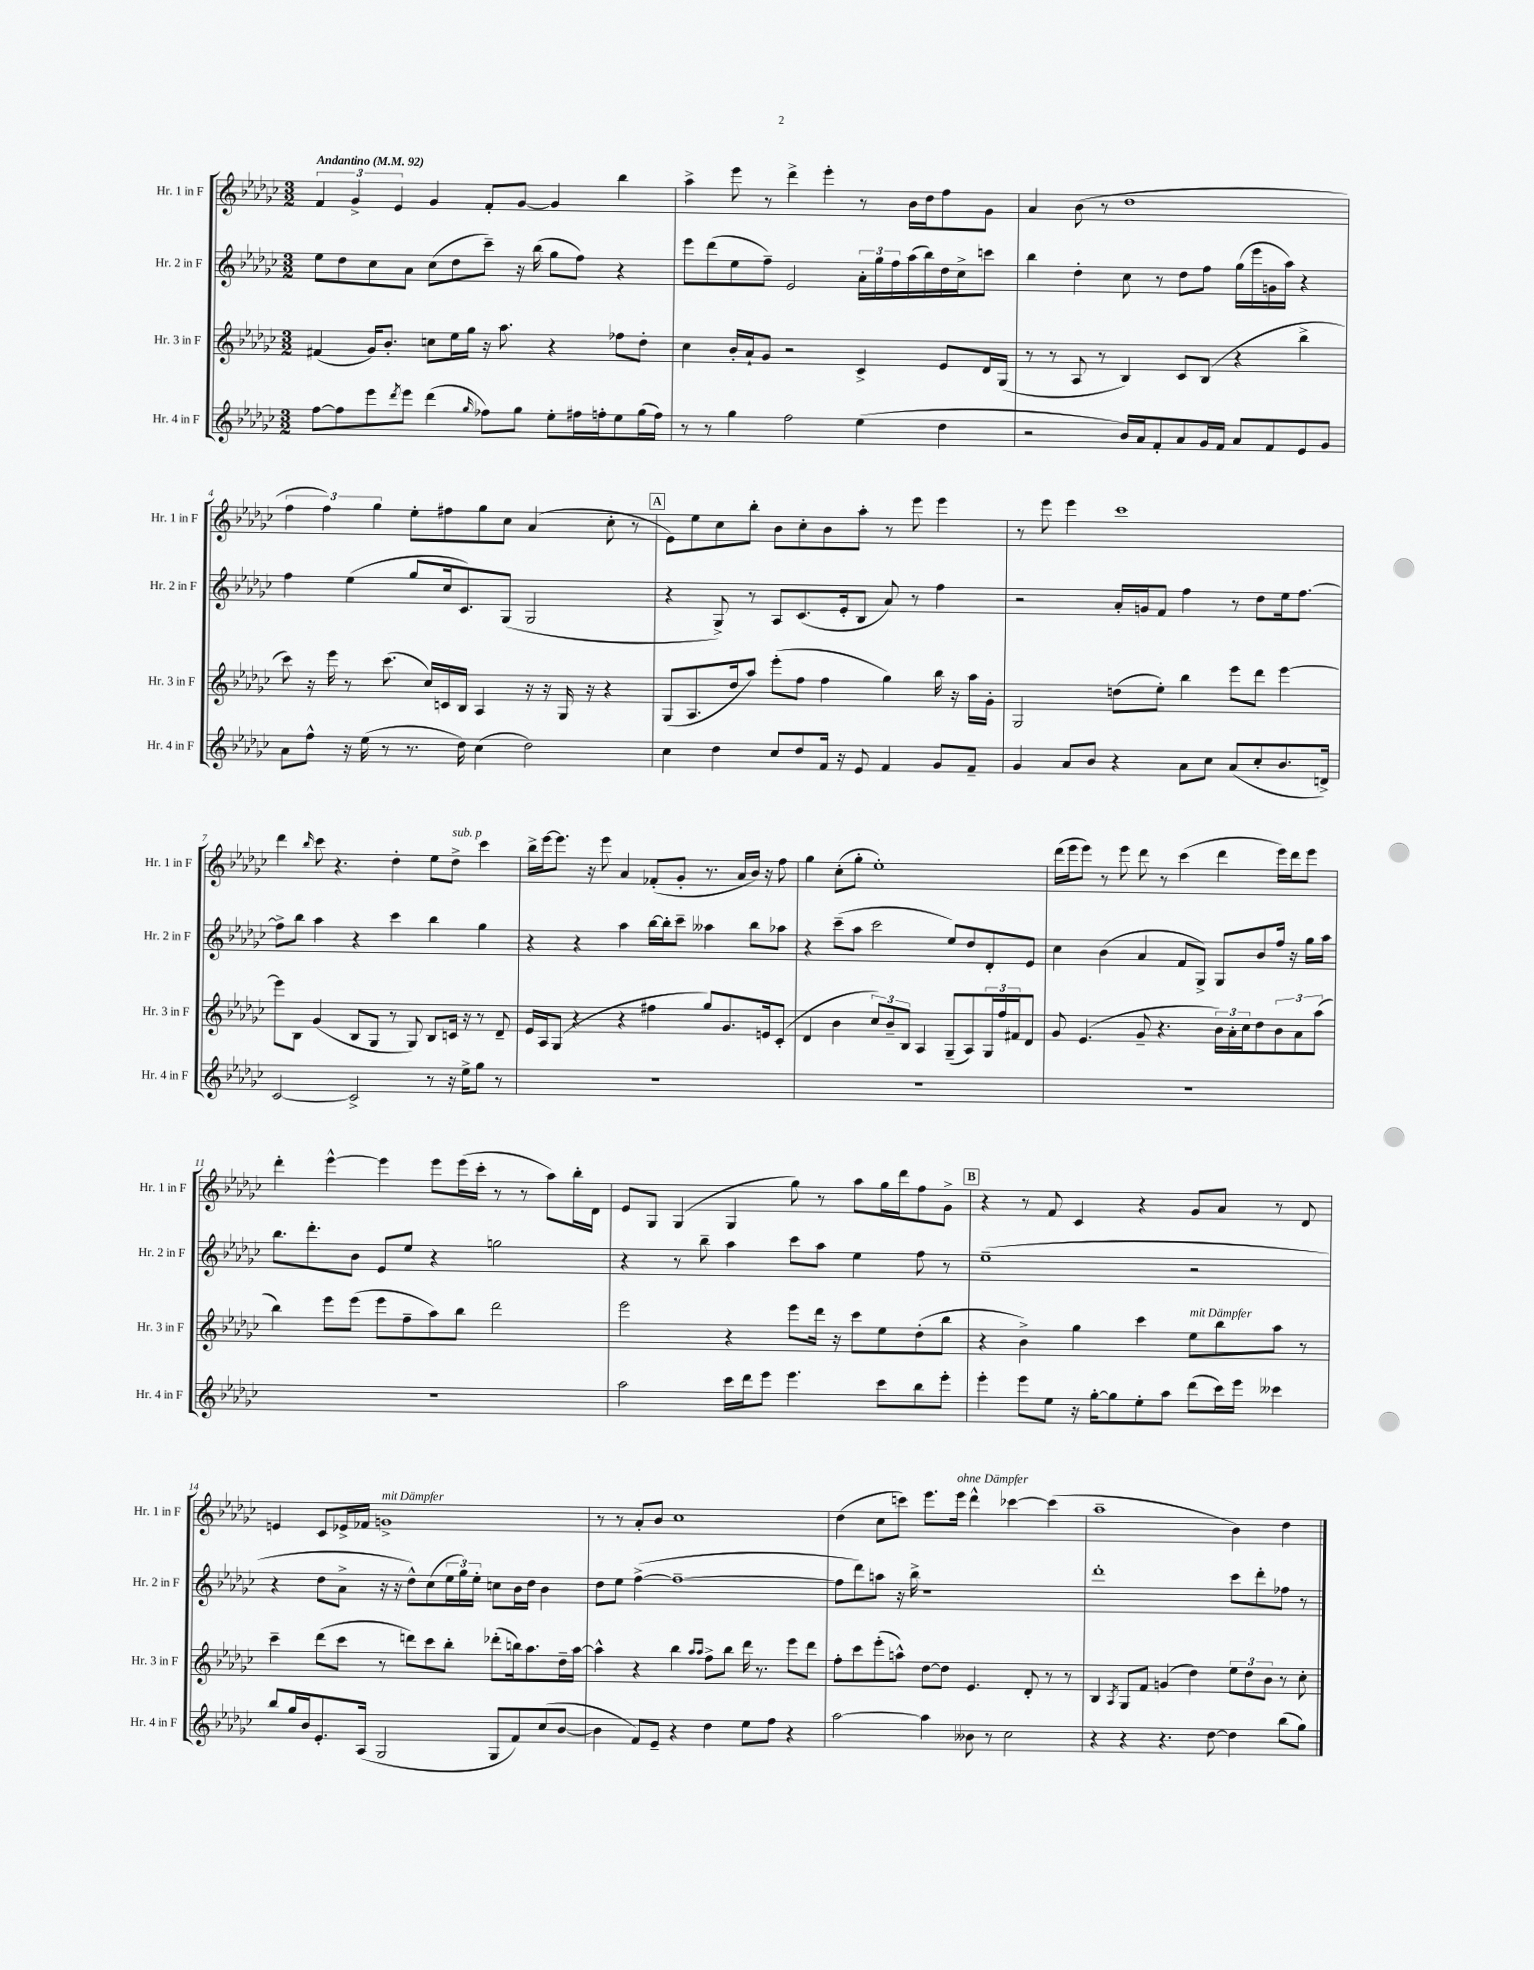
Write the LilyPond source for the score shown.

<<
\new StaffGroup <<
\new Staff = "s0" \with { instrumentName = "Hr. 1 in F" shortInstrumentName = "Hr. 1 in F" } {
    \clef treble \key ges \major \numericTimeSignature \time 3/2 \tempo "Andantino" 4 = 92
    \tuplet 3/2 { f'4 ges'4-> ees'4 } ges'4 f'8-. ges'8~ ges'4 bes''4 |
    aes''4-> ees'''8 r8 des'''4-> ees'''4-. r8 bes'16 des''16 f''8 ges'8 |
    aes'4 bes'8( r8 des''1 |
    \tuplet 3/2 { f''4 f''4) ges''4 } ees''8-. fis''8 ges''8 ces''8 aes'4( ces''8-. r8 |
    \mark \markup { \box "A" } ees'8) ees''8 ces''8 bes''8-. bes'8 ces''8-. bes'8 aes''8-. r8 ees'''8 ees'''4 |
    r8 ees'''8 ees'''4 ces'''1 |
    des'''4 \grace { bes''16 } ces'''8 r4. des''4-. ees''8 des''8->^\markup { \italic "sub. p" } ces'''4 |
    bes''16-> ees'''16~ ees'''8. r16 ees'''8 aes'4 fes'8-.( ges'8-. r8. aes'16 bes'16) r16 f''8 |
    ges''4 ces''8-.( ges''8-. ees''1-.) |
    des'''16( ees'''16 ees'''8) r8 ees'''8 des'''8 r8 ces'''4( des'''4 ees'''16) des'''16 ees'''8 |
    des'''4-. ees'''4~-^ ees'''4 ees'''8 ees'''16( ces'''16-. r8 r8 aes''8) bes''16-. des'16 |
    ees'8 ges8 ges4( ges4 ges''8) r8 aes''8 ges''16 des'''16 f''8 ges'8-> |
    \mark \markup { \box "B" } r4 r8 f'8 ces'4 r4 ges'8 aes'8 r8 des'8 |
    e'4 ces'8 ees'16-> fes'16 g'1->^\markup { \italic "mit Dämpfer" } |
    r8 r8 aes'8-. bes'8 ces''1 |
    des''4( ces''8 c'''8) ees'''8. ees'''16^\markup { \italic "ohne Dämpfer" } des'''4-^ ces'''4~ ces'''4( |
    aes''1-- bes'4) des''4 \bar "|." |
}
\new Staff = "s1" \with { instrumentName = "Hr. 2 in F" shortInstrumentName = "Hr. 2 in F" } {
    \clef treble \key ges \major \numericTimeSignature \time 3/2
    ees''8 des''8 ces''8 aes'8 ces''8( des''8 ces'''8--) r16 bes''16( ges''8 f''8) r4 |
    ees'''8 des'''8( ees''8 f''8--) ees'2 \tuplet 3/2 { aes'16-. ges''16 f''16 } aes''16( bes''16) des''16 ces''16-> c'''8 |
    bes''4 des''4-. ces''8 r8 des''8 f''8 ges''16( ees'''16 g'16 aes''16) r4 |
    f''4 ees''4( ges''8 ces''16 ces'8.) ges8( ges2 |
    \mark \markup { \box "A" } r4 ges8->) r8 aes8 ces'8.( ees'16-. bes8 aes'8) r8 f''4 |
    r2 aes'16-. g'16 f'8 f''4 r8 des''8 ees''16 f''8.~ |
    f''8-> bes''8 aes''4 r4 ces'''4 bes''4 ges''4 |
    r4 r4 aes''4 bes''16~ bes''16-. ces'''8-- aeses''4 bes''8 aes''8 |
    r4 ces'''8--( aes''8 ces'''2 ees''8) des''8 des'8-. ees'8 |
    ces''4 bes'4( aes'4 f'8 ges8->) ges8 bes'8 f''16 r16 ges''16 aes''16 |
    bes''8. des'''8.-. bes'8 ees'8 ees''8 r4 g''2 |
    r4 r8 bes''8-- aes''4 ces'''8 aes''8 ees''4 f''8 r8 |
    \mark \markup { \box "B" } ees''1--( r2 |
    r4 des''8 aes'8-> r16 r16 des''8-^) ces''8( \tuplet 3/2 { ees''16 ges''16) ees''16-. } c''8 bes'16 des''16 bes'4 |
    des''8 ees''8 f''4~->( f''1~-- |
    f''8 des'''8) a''8 r16 bes''16-> r1 |
    des'''1-. ces'''8 des'''8-. fes''8 r8 \bar "|." |
}
\new Staff = "s2" \with { instrumentName = "Hr. 3 in F" shortInstrumentName = "Hr. 3 in F" } {
    \clef treble \key ges \major \numericTimeSignature \time 3/2
    fis'4( ges'16) bes'8.-. c''8 ees''16 ges''16 r16 aes''8. r4 fes''8 des''8-. |
    ces''4 bes'16-. aes'16-! ges'8 r2 ces'4-> ees'8 des'16 ges16( |
    r8 r8 aes8 r8 bes4) ces'8 bes8( r4 bes''4-> |
    ces'''8) r16 ees'''16 r8 ces'''8.( ces''16) c'16 bes16 aes4 r16 r16 ges16 r16 r4 |
    \mark \markup { \box "A" } ges8( aes8. des''16 aes''8) ees'''8-.( f''8 f''4 ges''4) bes''16 r16 aes''16 ges'16-. |
    ges2 d''8( ees''8-.) bes''4 ees'''8 des'''8 ees'''4~ |
    ees'''8 bes8 ges'4( bes8 ges8 r8 ges8) bes8 c'16 r16 r8 des'8-- |
    ees'16 aes16 ges8( r4 r4 fis''4 ges''8) ges'8. e'16 ces'8-.( |
    des'4 bes'4 \tuplet 3/2 { ces''8) bes'8-- bes8 } aes4 ges8--( aes8) \tuplet 3/2 { ges16 f''16 fis'16 } des'8 |
    ges'8 ees'4.( ges'8-- r4. \tuplet 3/2 { bes'16) aes'16-. ces''16 } des''8 \tuplet 3/2 { bes'8 aes'8 aes''8( } |
    bes''4) ees'''8 ees'''8( ees'''8 f''8-- aes''8) bes''8 des'''2 |
    ees'''2 r4 ees'''8 des'''16 r16 ces'''8 ees''8 des''8-.( bes''8 |
    \mark \markup { \box "B" } r4 bes'4->) ges''4 ces'''4 ees''8^\markup { \italic "mit Dämpfer" } bes''8 aes''8 r8 |
    ces'''4-- des'''8( ces'''8 r8 d'''8) ces'''8 bes''8-. des'''8-.( b''16) aes''8. des''16-- aes''16~ |
    aes''4-^ r4 bes''4 \grace { aes''16 aes''16 } f''8-> bes''8 des'''16 r8. ees'''8 des'''8 |
    f''8-. ces'''8 ees'''8-.( a''8-^) des''8~ des''8 ees'4. des'8-. r8 r8 |
    bes4 \acciaccatura { aes8 } ges8 f'8 g'4( des''4) \tuplet 3/2 { ees''8 des''8 bes'8 } r8 ces''8-. \bar "|." |
}
\new Staff = "s3" \with { instrumentName = "Hr. 4 in F" shortInstrumentName = "Hr. 4 in F" } {
    \clef treble \key ges \major \numericTimeSignature \time 3/2
    f''8~ f''8 ees'''8 \acciaccatura { des'''8 } ees'''8 des'''4( \grace { ges''16 } fes''8) ges''8 ees''8-. fis''16 f''16-. ees''8 ges''16( f''16) |
    r8 r8 ges''4 f''2 ees''4( des''4 |
    r2 bes'16) aes'16 f'8-. aes'8 ges'16 f'16 aes'8 f'8 ees'8 ges'8 |
    aes'8 f''8-^ r16 ees''16( r8 r8. des''16) ces''4( des''2) |
    \mark \markup { \box "A" } ces''4 des''4 ces''8 des''8 f'16 r16 ees'8 f'4 ges'8 f'8-- |
    ges'4 aes'8 bes'8 r4 aes'8 ces''8 aes'8( ces''8-. bes'8. d'16->) |
    ces'2~ ces'2-> r8 r16 ees''16-> ges''8 r8 |
    R1. |
    R1. |
    R1. |
    R1. |
    aes''2 ces'''16 des'''16 ees'''8 ees'''4. ces'''8 bes''8 ees'''8-. |
    \mark \markup { \box "B" } ees'''4-. ees'''8 ees''8 r16 ges''16~-. ges''8 ees''8-. aes''8 des'''8( ces'''16) ees'''16 ceses'''4 |
    bes''8 ges''16 bes'16 ees'8.-. aes16( ges2 ges8 f'8) ces''8( bes'8~ |
    bes'4 f'8) ees'8-- r4 des''4 ees''8 f''8 r4 |
    aes''2~ aes''4 beses'8 r8 ces''2 |
    r4 r4 r4. des''8~ des''4 bes''8( ges''8) \bar "|." |
}
>>
>>
